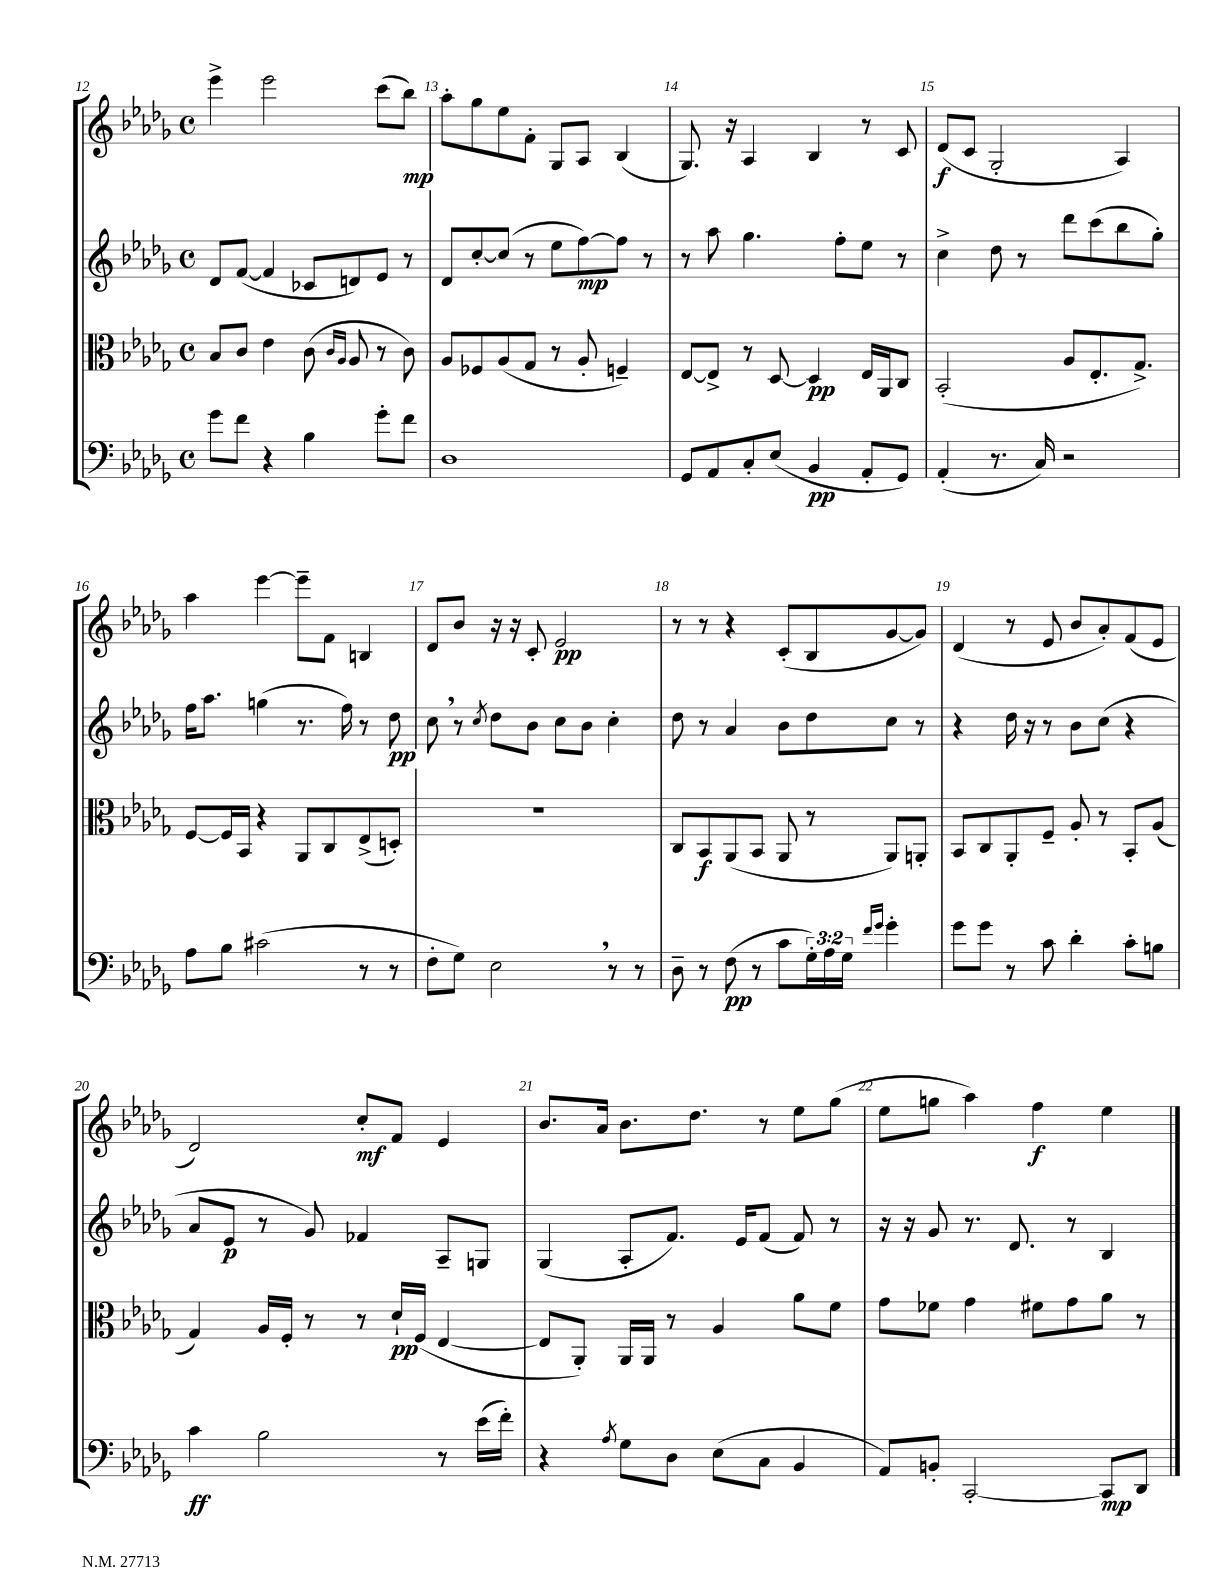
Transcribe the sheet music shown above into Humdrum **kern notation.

**kern	**dynam	**kern	**dynam	**kern	**dynam	**kern	**dynam
*part4	*part4	*part3	*part3	*part2	*part2	*part1	*part1
*staff4	*staff4	*staff3	*staff3	*staff2	*staff2	*staff1	*staff1
*clefF4	*	*clefC3	*	*clefG2	*	*clefG2	*
*k[b-e-a-d-g-]	*	*k[b-e-a-d-g-]	*	*k[b-e-a-d-g-]	*	*k[b-e-a-d-g-]	*
*M4/4	*	*M4/4	*	*M4/4	*	*M4/4	*
*met(c)	*	*met(c)	*	*met(c)	*	*met(c)	*
=12	=12	=12	=12	=12	=12	=12	=12
8g-\L	.	8B-/L	.	8d-/L	.	4eee-^\	.
8f\J	.	8c/J	.	([8f/J	.	.	.
4r	.	4e-\	.	4f/]	.	2eee-\	.
4B-\	.	(8c\	.	8c-X/L	.	.	.
.	.	16qqc/LL	.	.	.	.	.
.	.	16qqA-/JJ	.	.	.	.	.
.	.	8A-/	.	8dn/)	.	.	.
8g-'\L	.	8r	.	8e-/J	.	(8ccc\L	.
8f\J	.	8c\)	.	8r	.	8bb-\J)	mp
=13	=13	=13	=13	=13	=13	=13	=13
1D-	.	8A-/L	.	8d-/L	.	8aa-'\L	.
.	.	8F-X/	.	[8cc'/	.	8gg-\	.
.	.	(8A-/	.	(8cc/J]	.	8ee-\	.
.	.	8G-/J	.	8r	.	8f'\J	.
.	.	8r	.	8ee-\L	.	8G-/L	.
.	.	8A-'/	.	[8ff\)	mp	8A-/J	.
.	.	4Fn~/)	.	8ff\J]	.	(4B-/	.
.	.	.	.	8r	.	.	.
=14	=14	=14	=14	=14	=14	=14	=14
8GG-/L	.	[8E-/L	.	8r	.	8.G-/)	.
8AA-/	.	8E-^/J]	.	8aa-\	.	.	.
.	.	.	.	.	.	16r	.
8C'/	.	8r	.	4.gg-\	.	4A-/	.
(8E-/J	.	[8D-/	.	.	.	.	.
4BB-/	pp	4D-/]	pp	.	.	4B-/	.
.	.	.	.	8ff'\L	.	.	.
8AA-'/L	.	16E-/LL	.	8ee-\J	.	8r	.
.	.	16AA-/J	.	.	.	.	.
8GG-/J)	.	8C/J	.	8r	.	8c/	.
=15	=15	=15	=15	=15	=15	=15	=15
(4AA-'/	.	(2BB-'/	.	4cc^\	.	(8d-/L	f
.	.	.	.	.	.	8c/J	.
8.r	.	.	.	8dd-\	.	2G-'/	.
.	.	.	.	8r	.	.	.
16C/)	.	.	.	.	.	.	.
2r	.	8A-/L	.	8ddd-\L	.	.	.
.	.	8.E-'/	.	(8ccc\	.	.	.
.	.	.	.	8bb-\	.	4A-/)	.
.	.	8.G-^/J)	.	.	.	.	.
.	.	.	.	8gg-'\J)	.	.	.
!!LO:LB:g=z
=16	=16	=16	=16	=16	=16	=16	=16
8A-\L	.	[8F/L	.	16ff\KL	.	4aa-\	.
.	.	.	.	8.aa-\J	.	.	.
8B-\J	.	16F/L]	.	.	.	.	.
.	.	16BB-/JJ	.	.	.	.	.
(2c#X\	.	4r	.	(4ggn\	.	[4eee-\	.
.	.	8AA-/L	.	8.r	.	8eee-~\L]	.
.	.	8C/	.	.	.	8f\J	.
.	.	.	.	16ff\)	.	.	.
8r	.	(8E-^/	.	8r	.	4Bn/	.
8r	.	8Dn'/J)	.	8dd-\	pp	.	.
=17	=17	=17	=17	=17	=17	=17	=17
8F'\L	.	1r	.	8cc,\	.	8d-/L	.
8G-\J)	.	.	.	8r	.	8b-/J	.
.	.	.	.	8qcc/	.	.	.
2E-,\	.	.	.	8dd-\L	.	16r	.
.	.	.	.	.	.	16r	.
.	.	.	.	8b-\J	.	8c'/	.
.	.	.	.	8cc\L	.	2e-/	pp
.	.	.	.	8b-\J	.	.	.
8r	.	.	.	4cc'\	.	.	.
8r	.	.	.	.	.	.	.
=18	=18	=18	=18	=18	=18	=18	=18
8D-~\	.	8C/L	.	8dd-\	.	8r	.
8r	.	8BB-/	f	8r	.	8r	.
(8F\	pp	(8AA-/	.	4a-/	.	4r	.
8r	.	8BB-/J	.	.	.	.	.
8c\L	.	8AA-/	.	8b-\L	.	(8c'/L	.
24G-'\L)	.	8r	.	8dd-\	.	8B-/	.
24A-\	.	.	.	.	.	.	.
24G-\JJ	.	.	.	.	.	.	.
16qqf/LL	.	.	.	.	.	.	.
16qqg-/JJ	.	.	.	.	.	.	.
4g-'\	.	8AA-/L)	.	8cc\J	.	[8g-/	.
.	.	8AAn'/J	.	8r	.	8g-/J])	.
=19	=19	=19	=19	=19	=19	=19	=19
8g-\L	.	8BB-/L	.	4r	.	(4d-/	.
8g-\J	.	8C/	.	.	.	.	.
8r	.	8AA-'/	.	16dd-\	.	8r	.
.	.	.	.	16r	.	.	.
8c\	.	8F~/J	.	8r	.	8e-/	.
4d-'\	.	8A-'/	.	8b-\L	.	8b-/L	.
.	.	8r	.	(8cc\J	.	8a-'/)	.
8c'\L	.	8BB-'/L	.	4r	.	(8f/	.
8Bn\J	.	(8A-/J	.	.	.	8e-/J	.
!!LO:LB:g=z
=20	=20	=20	=20	=20	=20	=20	=20
4c\	ff	4G-/)	.	8a-/L	.	2d-/)	.
.	.	.	.	8e-/J	p	.	.
2B-\	.	16A-/LL	.	8r	.	.	.
.	.	16F'/JJ	.	.	.	.	.
.	.	8r	.	8g-/)	.	.	.
.	.	8r	.	4f-X/	.	8cc'/L	mf
.	.	16d-`/LL	pp	.	.	8f/J	.
.	.	(16F/JJ	.	.	.	.	.
8r	.	[4E-/	.	8A-~/L	.	4e-/	.
(16e-\LL	.	.	.	8Gn/J	.	.	.
16f'\JJ)	.	.	.	.	.	.	.
=21	=21	=21	=21	=21	=21	=21	=21
4r	.	8E-/L]	.	(4G-/	.	8.b-/L	.
.	.	8AA-'/J)	.	.	.	.	.
.	.	.	.	.	.	16a-/Jk	.
8qA-/	.	.	.	.	.	.	.
8G-\L	.	16AA-/LL	.	8A-'/L	.	8.b-\L	.
.	.	16AA-/JJ	.	.	.	.	.
8D-\J	.	8r	.	8.f/J)	.	.	.
.	.	.	.	.	.	8.dd-\J	.
(8E-\L	.	4A-/	.	.	.	.	.
.	.	.	.	16e-/KL	.	.	.
8C\J	.	.	.	(8f/J	.	8r	.
4BB-/	.	8a-\L	.	8f/)	.	8ee-\L	.
.	.	8f\J	.	8r	.	(8gg-\J	.
=22	=22	=22	=22	=22	=22	=22	=22
8AA-/L)	.	8g-\L	.	16r	.	8ee-\L	.
.	.	.	.	16r	.	.	.
8BBn'/J	.	8f-X\J	.	8g-/	.	8ggn\J	.
[2CC'/	.	4g-\	.	8.r	.	4aa-\)	.
.	.	.	.	8.d-/	.	.	.
.	.	8f#X\L	.	.	.	4ff\	f
.	.	8g-\	.	8r	.	.	.
8CC/L]	mp	8a-\J	.	4B-/	.	4ee-\	.
8DD-/J	.	8r	.	.	.	.	.
==	==	==	==	==	==	==	==
*-	*-	*-	*-	*-	*-	*-	*-
